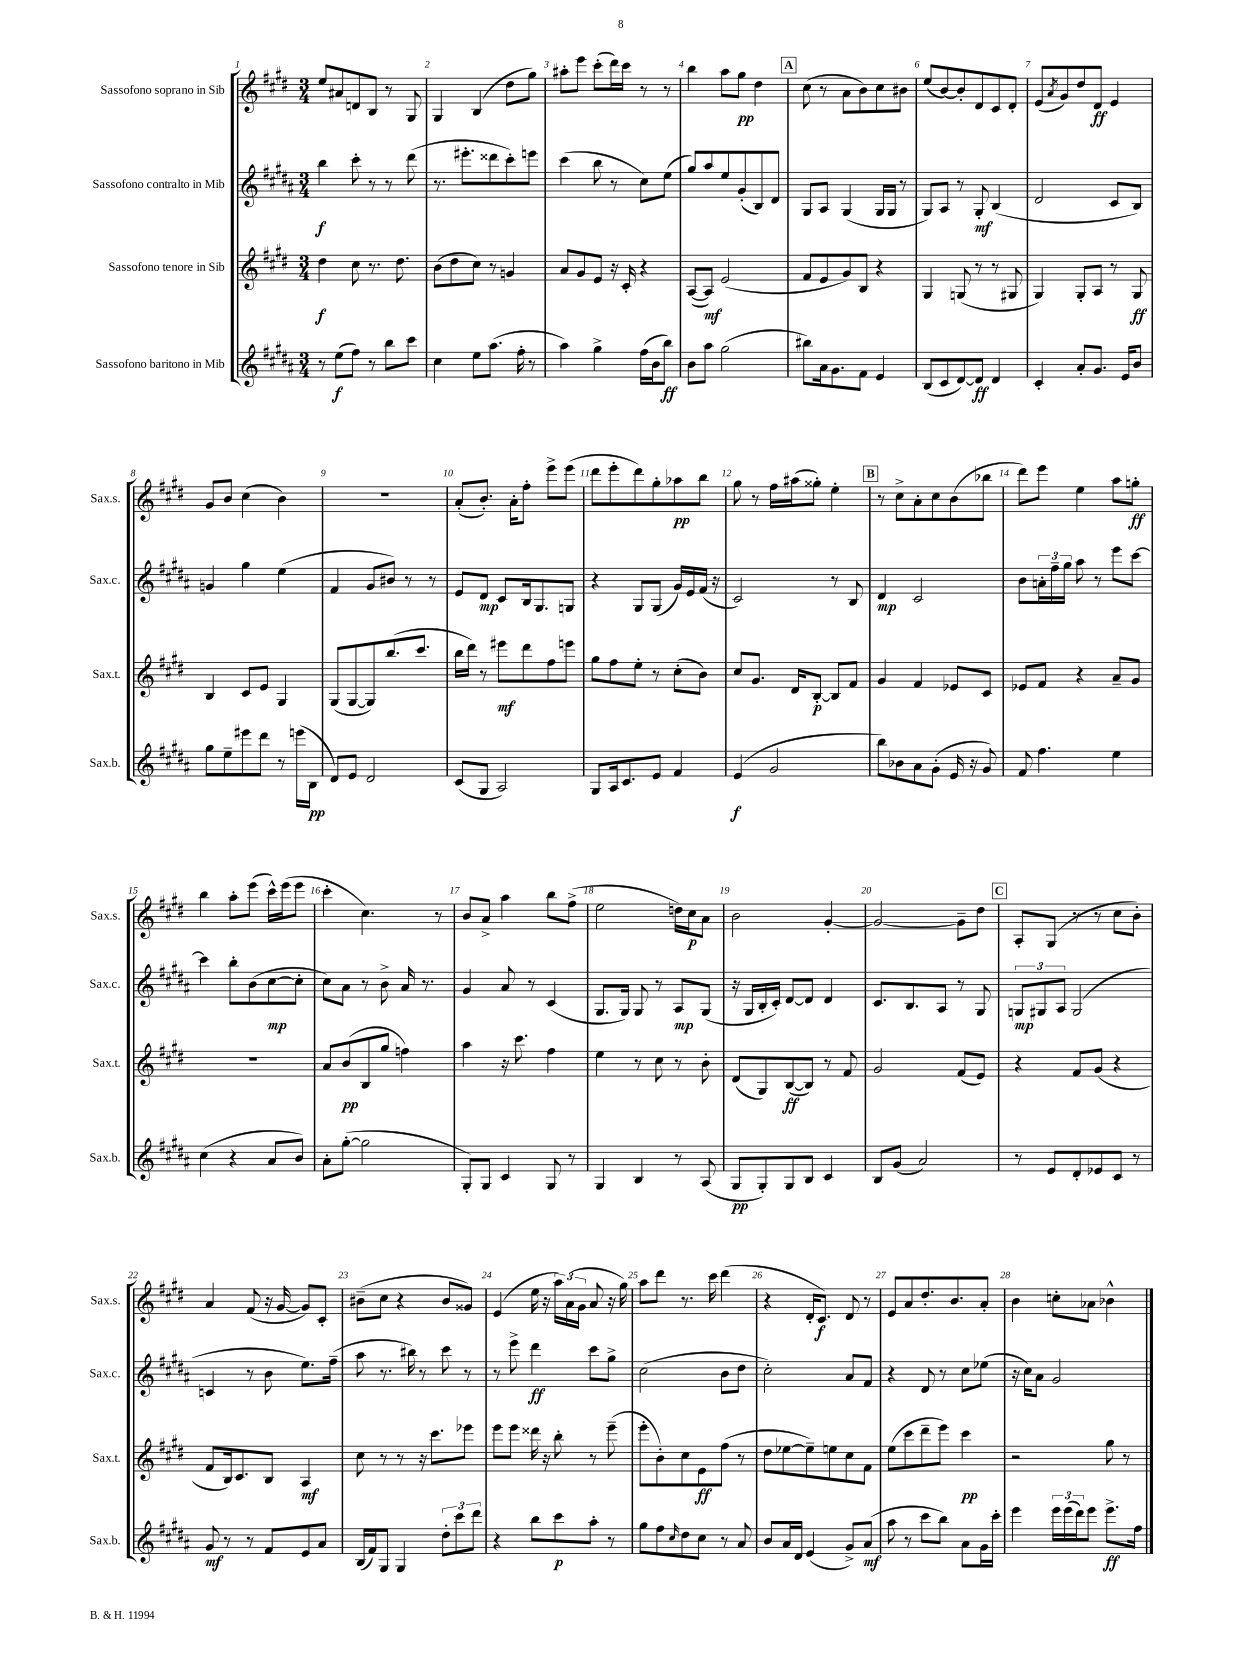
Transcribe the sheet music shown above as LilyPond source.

<<
\new StaffGroup <<
\new Staff = "s0" \with { instrumentName = "Sassofono soprano in Sib" shortInstrumentName = "Sax.s." } {
    \clef treble \key e \major \numericTimeSignature \time 3/4
    e''8 ais'8 d'8 b8 r8 gis8 |
    gis4 b4( dis''8 gis''8) |
    ais''8-. e'''8 cis'''8-.( dis'''16) cis'''16 r8 r8 |
    b''4 a''8 gis''8\pp dis''4 |
    \mark \markup { \box "A" } cis''8( r8 a'8 b'8) cis''8 bis'8 |
    e''8( b'8~) b'8-. dis'8 cis'8 dis'8-. |
    e'8( \acciaccatura { a'8 } gis'8) dis''8 dis'8\ff e'4 |
    gis'8 b'8 cis''4( b'4) |
    r2. |
    a'8-.( b'8.-.) a'16-. fis''8-. e'''8-> e'''8( |
    dis'''8 e'''8-. dis'''8) gis''8-. aes''8\pp b''8 |
    gis''8 r8 fis''16 ais''16( gisis''8-.) e''4-. |
    \mark \markup { \box "B" } r8 cis''8-> a'8-. cis''8 b'8( bes''8 |
    dis'''8) e'''8 e''4 a''8 g''8-.\ff |
    b''4 a''8-. e'''8( cis'''16-^) e'''16( e'''8 |
    cis'''4-. cis''4.) r8 |
    b'8 a'8-> a''4 b''8 fis''8->( |
    e''2 d''16) cis''16\p a'8 |
    b'2 gis'4~-. |
    gis'2~ gis'8-- dis''8 |
    \mark \markup { \box "C" } a8-. gis8( r8 r8 cis''8 b'8-.) |
    a'4 fis'8( r16 gis'16~ gis'8) cis'8-. |
    bis'8--( cis''8 r4 bis'8 gisis'8) |
    e'4( e''16 r16 \tuplet 3/2 { a''16) a'16( gis'16 } a'8 r16 gis''16) |
    a''8 dis'''8 r8. cis'''16 dis'''4( |
    r4 dis'16-. cis'8.\f) dis'8 r8 |
    e'8 a'8 dis''8.-. b'8. a'8-. |
    b'4 c''8-. aes'8 bes'4-^ \bar "|." |
}
\new Staff = "s1" \with { instrumentName = "Sassofono contralto in Mib" shortInstrumentName = "Sax.c." } {
    \clef treble \key b \major \numericTimeSignature \time 3/4
    b''4\f cis'''8-. r8 r8 dis'''8( |
    r8. eis'''8.-. disis'''8 cis'''8-.) e'''8 |
    cis'''4( b''8 r8 cis''8) e''8( |
    gis''8) ais''8 e''8 gis'8-.( b8) dis'8 |
    \mark \markup { \box "A" } gis8 ais8 gis4( gis16 gis16 r8 |
    gis8) ais8 r8 gis8-.\mf b4( |
    dis'2 cis'8 b8) |
    g'4 gis''4 e''4( |
    fis'4 gis'8 bis'8) r8 r8 |
    e'8 dis'8\mp cis'8 b16 gis8. g8 |
    r4 gis8 gis8( gis'16) e'16 fis'16( r16 |
    cis'2) r8 b8 |
    \mark \markup { \box "B" } dis'4\mp cis'2 |
    b'8 \tuplet 3/2 { a'16-. fis''16-- gis''16 } ais''8 r8 e'''8 cis'''8~ |
    cis'''4 b''8-. b'8( cis''8~\mp cis''8-. |
    cis''8) ais'8 r8 b'8-> ais'16 r8. |
    gis'4 ais'8 r8 cis'4( |
    gis8. gis16) gis8 r8 ais8\mp gis8( |
    r16 gis16 b16-. cis'16-.) dis'8~ dis'8 dis'4 |
    cis'8. b8. ais8 r8 gis8 |
    \mark \markup { \box "C" } \tuplet 3/2 { g8\mp gis8 ais8 } gis2( |
    c'4 r8 b'8 e''8.) fis''16--( |
    ais''8 r8. bis''16) r8 cis'''8 r8 |
    r8 e'''8-> dis'''4\ff cis'''8 gis''8-> |
    cis''2( b'8 dis''8 |
    cis''2-.) ais'8 fis'8 |
    r4 dis'8 r8 cis''8 ees''8( |
    r16 cis''16) ais'8 gis'2 \bar "|." |
}
\new Staff = "s2" \with { instrumentName = "Sassofono tenore in Sib" shortInstrumentName = "Sax.t." } {
    \clef treble \key e \major \numericTimeSignature \time 3/4
    dis''4\f cis''8 r8. dis''8. |
    b'8( dis''8 cis''8) r8 g'4 |
    a'8 gis'8 e'8 r16 cis'16-. r4 |
    a8~( a8\mf) e'2( |
    \mark \markup { \box "A" } fis'8 e'8 gis'8) b8 r4 |
    gis4 g8( r8 r8 gis8 |
    gis4) gis8-. a8 r8 gis8\ff |
    b4 cis'8 e'8 gis4 |
    gis8( gis8~ gis8) b''8.( cis'''8. |
    b''16 dis'''16) r8 eis'''8\mf dis'''8 fis''8 e'''8 |
    gis''8 fis''8 e''8-. r8 cis''8-.( b'8) |
    cis''8 gis'8. dis'16 b8~-.\p b8 fis'8 |
    \mark \markup { \box "B" } gis'4 fis'4 ees'8 cis'8 |
    ees'8 fis'8 r4 a'8-- gis'8 |
    R2. |
    a'8 b'8\pp( b8 gis''8 f''4) |
    a''4 r16 cis'''8. fis''4 |
    e''4 r8 cis''8 r8 b'8-. |
    dis'8( gis8) b8~\ff( b8) r8 fis'8 |
    gis'2 fis'8( e'8) |
    \mark \markup { \box "C" } r4 fis'8 gis'8( r4 |
    fis'8 b16) cis'8. b8 a4\mf |
    cis''8 r8 r8 r16 cis'''8. ees'''8 |
    e'''8 e'''8 disis'''16 r16 b''8-. r8 e'''8--( |
    e'''8-. b'8-.) cis''8 e'8\ff fis''8( r8 |
    dis''8 ees''8~ ees''8--) e''8 cis''8 fis'8 |
    e''8( cis'''8 dis'''8-- e'''8) cis'''4\pp |
    r2 gis''8 r8 \bar "|." |
}
\new Staff = "s3" \with { instrumentName = "Sassofono baritono in Mib" shortInstrumentName = "Sax.b." } {
    \clef treble \key b \major \numericTimeSignature \time 3/4
    r8 e''8\f( fis''8) r8 b''8 cis'''8 |
    cis''4 e''8 ais''8.( fis''16-. r8 |
    ais''4) gis''4-> fis''16( b'16 b''8\ff) |
    b'8 ais''8 gis''2( |
    \mark \markup { \box "A" } bis''8) ais'16 gis'8. fis'8 e'4 |
    b8( cis'8 dis'8~) dis'8\ff dis'4 |
    cis'4-. ais'8-. gis'8. e'16 b'8 |
    gis''8 e''8-- eis'''8 dis'''8 r8 e'''16( b16\pp |
    dis'8) e'8 dis'2 |
    cis'8( gis8 ais2) |
    gis8 ais16 cis'8. e'8 fis'4 |
    e'4\f( gis'2 |
    \mark \markup { \box "B" } b''8) bes'8 ais'8 gis'8-.( e'16 r16 gis'8) |
    fis'8 fis''4. e''4 |
    cis''4( r4 ais'8 b'8) |
    ais'8-. gis''8~-.( gis''2 |
    gis8-.) gis8 cis'4 gis8 r8 |
    gis4 b4 r8 ais8( |
    gis8\pp gis8-.) gis8 b8 cis'4 |
    b8 gis'8( ais'2) |
    \mark \markup { \box "C" } r8 e'8 dis'8-. ees'8 cis'8 r8 |
    gis'8\mf r8 r8 fis'8 e'8 ais'8 |
    b16( fis'16) gis8 gis4 \tuplet 3/2 { dis''8-. cis'''8 dis'''8 } |
    r4 b''8 cis'''8\p ais''8-. r8 |
    gis''8 fis''8 \grace { cis''16 } dis''8 cis''8 r8 ais'8 |
    b'8 ais'16 dis'16 e'4( gis'8->) ais'8\mf( |
    ais''8 r8 cis'''8 b''8) ais'8 gis'16 cis'''16-. |
    e'''4 \tuplet 3/2 { e'''16 e'''16( dis'''16) } e'''8 e'''8.->\ff fis''16 \bar "|." |
}
>>
>>
\layout { \context { \Score \override BarNumber.break-visibility = ##(#f #t #t) barNumberVisibility = #all-bar-numbers-visible } }
